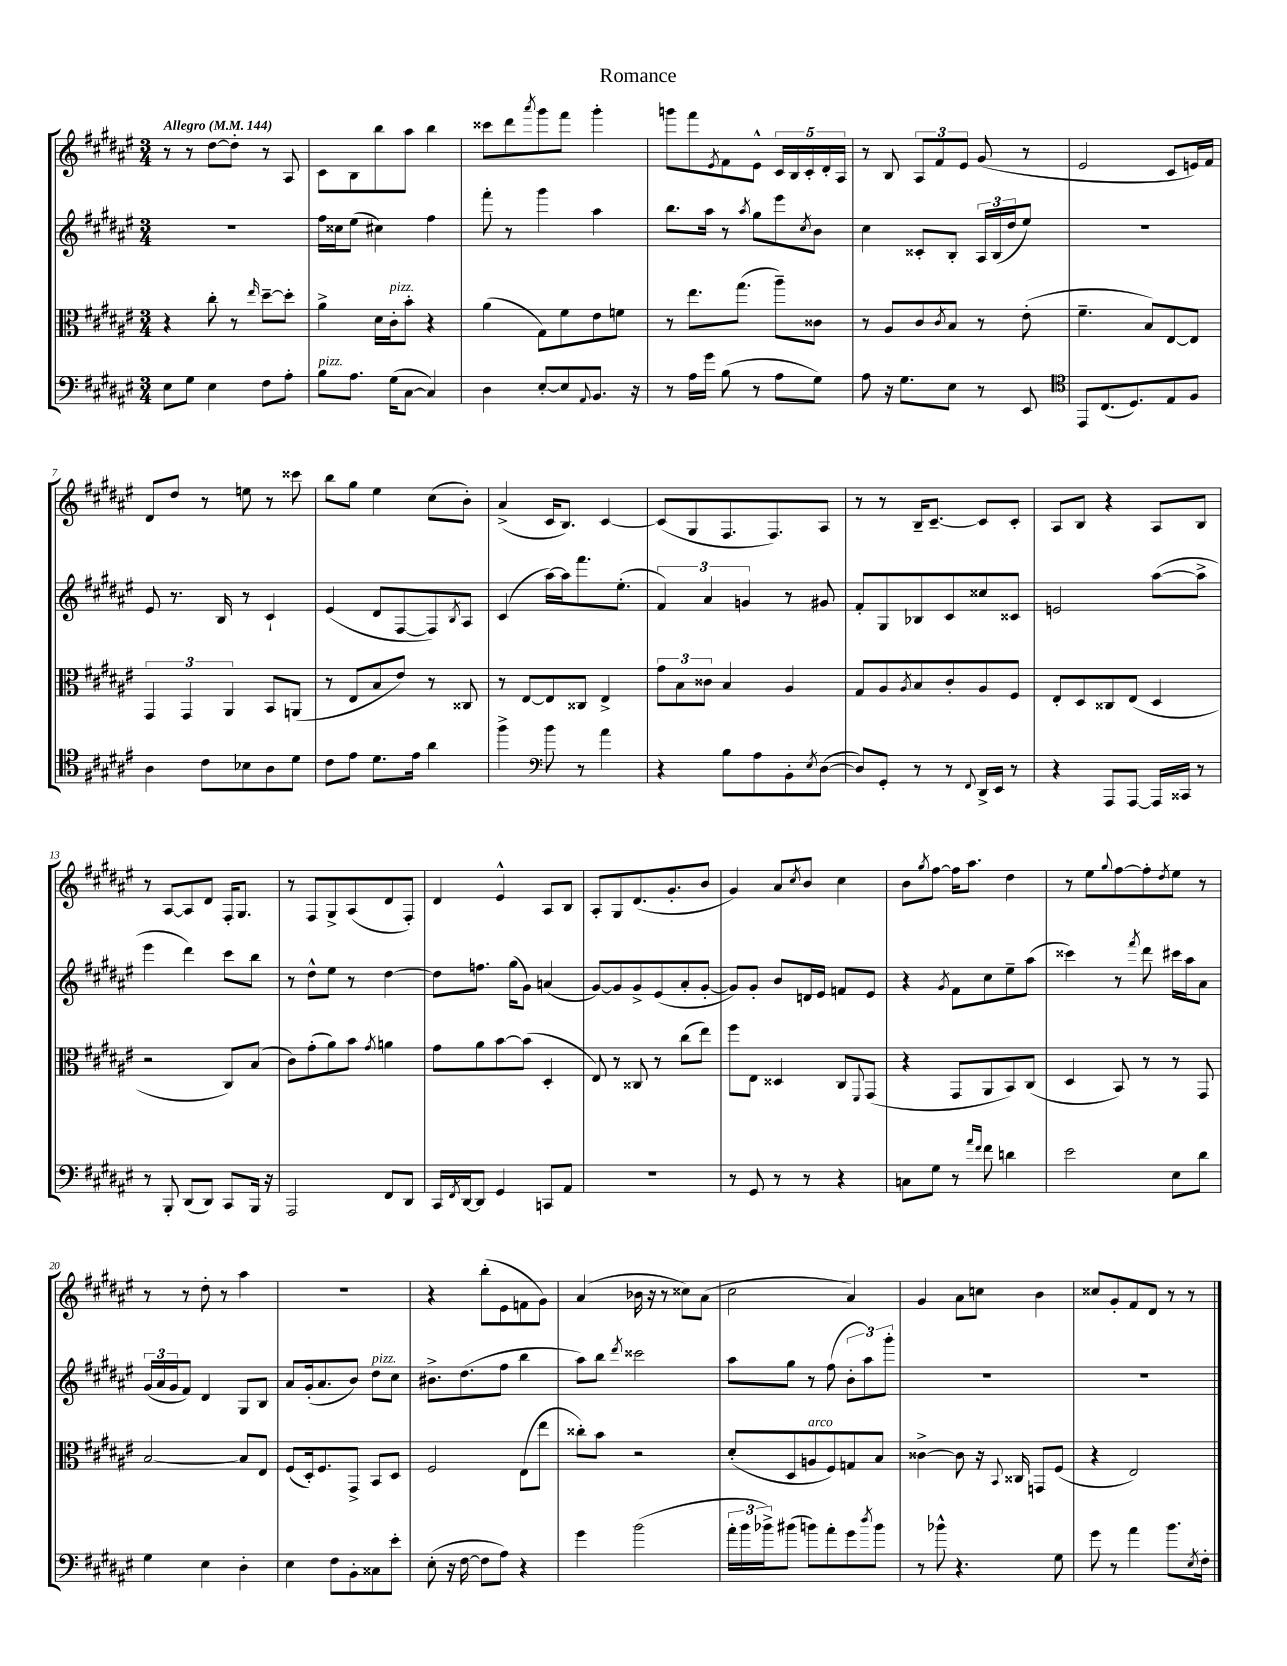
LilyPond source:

\header { title = "Romance" }
<<
\new StaffGroup <<
\new Staff = "s0" {
    \clef treble \key fis \major \numericTimeSignature \time 3/4 \tempo "Allegro" 4 = 144
    r8 r8 dis''8~ dis''8-. r8 ais8 |
    cis'8 b8 b''8 ais''8 b''4 |
    cisis'''8 dis'''8 \acciaccatura { ais'''8 } gis'''8 fis'''8 gis'''4-. |
    g'''8 fis'''8 \acciaccatura { eis'8 } fis'8 eis'8-^ \tuplet 5/4 { cis'16 b16 cis'16-. dis'16-. ais16 } |
    r8 b8 \tuplet 3/2 { ais8 fis'8 eis'8 } gis'8( r8 |
    eis'2 cis'8 e'16) fis'16 |
    dis'8 dis''8 r8 e''8 r8 cisis'''8 |
    b''8 gis''8 eis''4 cis''8( b'8-.) |
    ais'4->( cis'16 b8.) cis'4~ |
    cis'8( gis8 fis8. fis8.) ais8 |
    r8 r8 b16-- cis'8.~-- cis'8 cis'8-. |
    ais8 b8 r4 ais8 b8 |
    r8 ais8~ ais8 dis'8 fis16-. gis8. |
    r8 fis8 gis8-> ais8( dis'8 fis8-.) |
    dis'4 eis'4-^ ais8 b8 |
    ais8-. gis8 dis'8.( gis'8.-. b'8 |
    gis'4) ais'8 \acciaccatura { cis''8 } b'8 cis''4 |
    b'8 \acciaccatura { gis''8 } fis''8~ fis''16 ais''8. dis''4 |
    r8 eis''8 \appoggiatura { gis''8 } fis''8~ fis''8-. \acciaccatura { dis''8 } eis''8 r8 |
    r8 r8 dis''8-. r8 ais''4 |
    R2. |
    r4 b''8-.( eis'8 f'8 gis'8) |
    ais'4( bes'16 r16 r8 cisis''8) ais'8( |
    cis''2 ais'4) |
    gis'4 ais'8 c''8 b'4 |
    cisis''8 gis'8-. fis'8 dis'8 r8 r8 \bar "|." |
}
\new Staff = "s1" {
    \clef treble \key fis \major \numericTimeSignature \time 3/4
    R2. |
    fis''16 cisis''16 eis''8( cis''4) fis''4 |
    fis'''8-. r8 gis'''4 ais''4 |
    b''8. ais''16 r8 \acciaccatura { ais''8 } gis''8 eis'''8 \acciaccatura { cis''8 } b'8 |
    cis''4 cisis'8-. b8-. \tuplet 3/2 { ais16 b16( dis''16 } eis''8) |
    R2. |
    eis'8 r8. b16 r8 cis'4-! |
    eis'4( dis'8 fis8~ fis8) \acciaccatura { b8 } ais8 |
    cis'4( ais''16~) ais''16 fis'''8. eis''8.-.( |
    \tuplet 3/2 { fis'4) ais'4 g'4 } r8 gis'8 |
    fis'8-. gis8 bes8 cis'8 cisis''8 cisis'8 |
    e'2 ais''8~( ais''8-> |
    eis'''4 dis'''4) cis'''8 b''8 |
    r8 dis''8-^ eis''8 r8 dis''4~ |
    dis''8 f''8. gis''16( gis'8) a'4( |
    gis'8~) gis'8 gis'8-> eis'8( ais'8-. gis'8~-. |
    gis'8) gis'8-. b'8 d'16 eis'16 f'8 eis'8 |
    r4 \acciaccatura { gis'8 } fis'8 cis''8 eis''8-- ais''8( |
    cisis'''4) r8 \acciaccatura { fis'''8 } dis'''8 cis'''16 ais''16 ais'8 |
    \tuplet 3/2 { gis'16( ais'16 gis'16 } fis'8) dis'4 gis8 b8 |
    ais'8 gis'16-.( ais'8. b'8) dis''8^\markup { \italic "pizz." } cis''8 |
    bis'8.-> dis''8.( fis''8 b''4 |
    ais''8) b''8 \acciaccatura { dis'''8 } cisis'''2 |
    ais''8 gis''8 r8 fis''8( \tuplet 3/2 { b'8-. ais''8) gis'''8-. } |
    R2. |
    R2. \bar "|." |
}
\new Staff = "s2" {
    \clef alto \key fis \major \numericTimeSignature \time 3/4
    r4 cis''8-. r8 \grace { eis''16 } dis''8~-- dis''8-. |
    ais'4-> dis'16 cis'16-.^\markup { \italic "pizz." } b'8-. r4 |
    ais'4( gis8) fis'8 eis'8 f'8 |
    r8 eis''8. gis''8.( ais''8--) cisis'8 |
    r8 ais8 cis'8 \acciaccatura { cis'8 } b8 r8 eis'8-.( |
    fis'4.-- b8) eis8~ eis8 |
    \tuplet 3/2 { gis,4 gis,4 ais,4 } b,8 a,8( |
    r8 eis8 b8 eis'8) r8 cisis8 |
    r8 eis8~ eis8 cisis8 eis4-> |
    \tuplet 3/2 { gis'8 b8 cisis'8 } b4 ais4 |
    gis8 ais8 \acciaccatura { ais8 } b8 cis'8-. ais8 fis8 |
    eis8-. dis8 cisis8 eis8( dis4 |
    r2 cis8) b8( |
    cis'8) gis'8-.( ais'8) b'8 \acciaccatura { gis'8 } a'4 |
    gis'8 ais'8 b'8~ b'8( dis4-. |
    eis8) r8 cisis8 r8 cis''8( eis''8) |
    fis''8 eis8 disis4 cis8 \appoggiatura { fis,8 } gis,8( |
    r4 gis,8 ais,8 b,8) cis8( |
    dis4 b,8) r8 r8 gis,8 |
    b2~ b8 eis8 |
    fis8( dis16-.) fis8. gis,8-> b,8 dis8 |
    fis2 eis8( eis''8 |
    cisis''8-.) b'8 r2 |
    dis'8-.( dis8 a8^\markup { \italic "arco" } fis8) g8 b8 |
    cisis'4~-> cisis'8 r16 \appoggiatura { b,8 } cisis16 g,8 fis8( |
    r4 eis2) \bar "|." |
}
\new Staff = "s3" {
    \clef bass \key fis \major \numericTimeSignature \time 3/4
    eis8 gis8 eis4 fis8 ais8-. |
    b8^\markup { \italic "pizz." } ais8. gis16( cis8~ cis4) |
    dis4 eis8~-. eis8 \appoggiatura { ais,8 } b,8. r16 |
    r8 ais16 gis'16 b8( r8 ais8 gis8) |
    ais8 r16 gis8. eis8 r8 eis,8 |
    \clef tenor eis,8 cis8.( dis8.) eis8 fis8 |
    ais4 cis'8 bes8 ais8 dis'8 |
    cis'8 eis'8 dis'8. eis'16 ais'4 |
    fis''4-> \clef bass b'8 r8 ais'4 |
    r4 b8 ais8 b,8-. \acciaccatura { eis8 } dis8~( |
    dis8) gis,8-. r8 r8 \appoggiatura { fis,8 } dis,16-> eis,16 r8 |
    r4 ais,,8 ais,,8~ ais,,16 cisis,16 r8 |
    r8 b,,8-. dis,8( dis,8) cis,8 b,,16 r16 |
    ais,,2 fis,8 dis,8 |
    cis,16 \acciaccatura { fis,8 } dis,16~ dis,8 gis,4 c,8 ais,8 |
    R2. |
    r8 gis,8 r8 r8 r4 |
    c8 gis8 r8 \grace { ais'16 fis'16 } fis'8 d'4 |
    eis'2 eis8 dis'8 |
    gis4 eis4 dis4-. |
    eis4 fis8 b,8-. cisis8 eis'8-. |
    eis8-.( r16 fis16~ fis8 ais8) r4 |
    gis'4 b'2( |
    \tuplet 3/2 { ais'16-. b'16 bes'16->) } bis'8( b'8) ais'8-. gis'8 \acciaccatura { dis''8 } b'8 |
    r8 bes'8-^ r4. gis8 |
    gis'8 r8 ais'4 b'8. \acciaccatura { eis8 } fis16-. \bar "|." |
}
>>
>>
